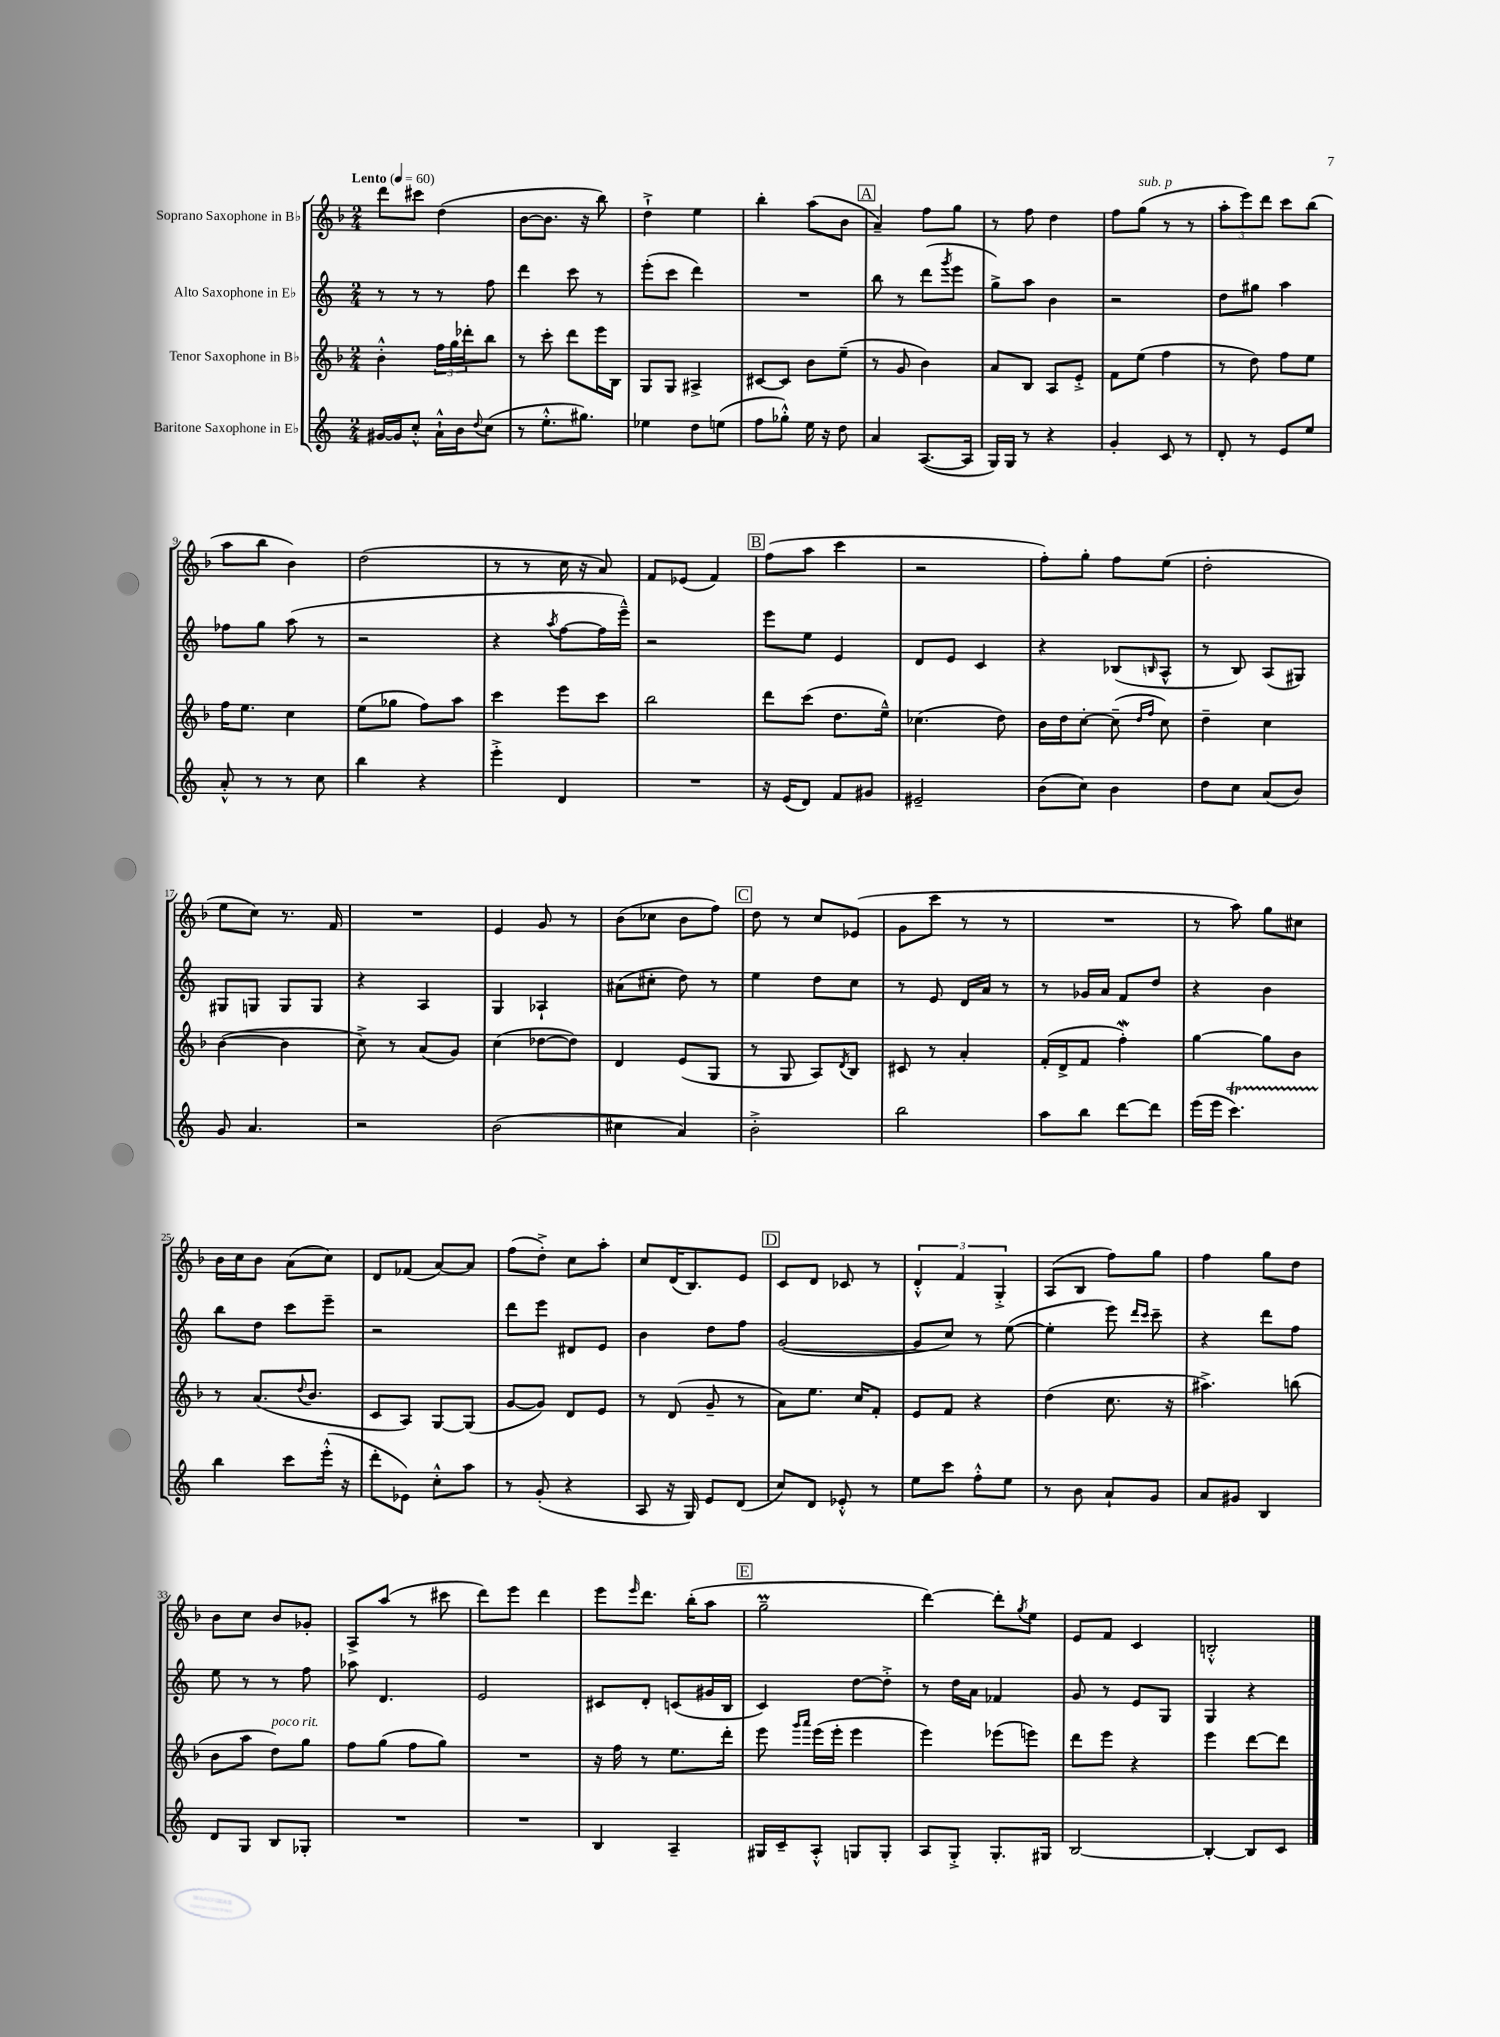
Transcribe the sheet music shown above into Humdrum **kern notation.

**kern	**kern	**kern	**kern
*part4	*part3	*part2	*part1
*staff4	*staff3	*staff2	*staff1
*I"Baritone Saxophone in E♭	*I"Tenor Saxophone in B♭	*I"Alto Saxophone in E♭	*I"Soprano Saxophone in B♭
*clefG2	*clefG2	*clefG2	*clefG2
*k[]	*k[b-]	*k[]	*k[b-]
*M2/4	*M2/4	*M2/4	*M2/4
*MM60	*MM60	*MM60	*MM60
=1	=1	=1	=1
!	!	!	!LO:TX:a:B:t=Lento
[16g#X/LL	4b-'^^\	8r	8ddd\L
16g#/J]	.	.	.
8cc'^^/J	.	8r	8ccc#X\J
16a`^^\LL	24ff\LL	8r	(4dd\
.	24gg\	.	.
16b\J	.	.	.
.	24ddd-X'\J	.	.
8qqdd/	.	.	.
(8cc\J	8bb-\J	8ff\	.
=2	=2	=2	=2
8r	8r	4ddd\	[8b-\L
8.ee'^^\L	8ccc'\	.	8.b-\J]
.	8ddd\L	8ccc\	.
8.gg#X\J)	.	.	16r
.	16eee\L	8r	8bb-\)
.	16B-\JJ	.	.
=3	=3	=3	=3
4ee-X\	8G/L	(8eee'\L	4dd`^\
.	8G/J	8ccc\J	.
8dd\L	4A#X^/	4ddd\)	4ee\
(8een\J	.	.	.
=4	=4	=4	=4
8ff\L	[8c#X/L	2r	4bb-'\
8gg-X'^^\J)	8c#/J]	.	.
16ee\	8b-\L	.	(8aa\L
16r	.	.	.
8dd\	(8ee~\J	.	8b-\J
!!LO:REH:place=s1:t=A
=5	=5	=5	=5
4a/	8r	8bb\	4a~/)
.	8g/	8r	.
([8.A/L	4b-\)	(8ddd\L	8ff\L
.	.	8qggg/	.
.	.	8eee\J	8gg\J
16A/Jk]	.	.	.
=6	=6	=6	=6
16G/LL)	8a/L	8gg^\L)	8r
16G/JJ	.	.	.
8r	8B-/J	8aa\J	8ff\
4r	8A/L	4b\	4dd\
.	8e'^/J	.	.
=7	=7	=7	=7
4g'/	8f\L	2r	8ff\L
!	!	!	!LO:TX:a:i:t=sub. p
.	(8ee\J	.	(8gg\J
8c/	4ff\	.	8r
8r	.	.	8r
=8	=8	=8	=8
8d'/	8r	8dd\L	12aa'\L
.	.	.	12eee\)
8r	8dd\)	8gg#X\J	.
.	.	.	12ddd\J
8e/L	8ff\L	4aa\	8ccc\L
8ee/J	8ee\J	.	(8bb-\J
!!LO:LB:g=z
=9	=9	=9	=9
8a'^^/	16ff\KL	8ff-X\L	8aa\L
.	8.ee\J	.	.
8r	.	8gg\J	8bb-\J
8r	4cc\	(8aa\	4b-\)
8cc\	.	8r	.
=10	=10	=10	=10
4bb\	(8ee\L	2r	(2dd\
.	8gg-X\J	.	.
4r	8ff\L)	.	.
.	8aa\J	.	.
=11	=11	=11	=11
4eee'^\	4ccc\	4r	8r
.	.	.	8r
.	.	8qaa/	.
4d/	8eee\L	[8ff\L	16cc\
.	.	.	16r
.	8ccc\J	16ff\L]	8a/)
.	.	16eee~^^\JJ)	.
=12	=12	=12	=12
2r	2bb-\	2r	8f/L
.	.	.	(8e-X/J
.	.	.	4f/)
!!LO:REH:place=s1:t=B
=13	=13	=13	=13
16r	8ddd\L	8eee\L	(8ff\L
(16e/KL	.	.	.
8d/J)	(8ccc\J	8ee\J	8aa\J
8f/L	8.dd\L	4e/	4ccc\
8g#X/J	.	.	.
.	16ee~^^\Jk)	.	.
=14	=14	=14	=14
2e#X~/	(4.cc-X\	8d/L	2r
.	.	8e/J	.
.	.	4c/	.
.	8dd\)	.	.
=15	=15	=15	=15
(8b\L	16b-\LL	4r	8ff'\L)
.	16dd\J	.	.
8cc\J)	[8cc'\J	.	8gg'\J
4b\	(8cc~\]	(8B-X/L	8ff\L
.	16qqdd/LL	.	.
.	16qqff/JJ	16qqBn/	.
.	8cc\)	8A^^/J	(8ee\J
=16	=16	=16	=16
8dd\L	4dd~\	8r	2dd'\
8cc\J	.	8B/)	.
(8a/L	4cc\	(8A/L	.
8b/J)	.	8G#X/J)	.
!!LO:LB:g=z
=17	=17	=17	=17
8g/	([4b-\	8G#X/L	8ee\L
4.a/	.	8Gn/J	8cc\J)
.	4b-\]	8G/L	8.r
.	.	8G/J	.
.	.	.	16f/
=18	=18	=18	=18
2r	8cc^\)	4r	2r
.	8r	.	.
.	(8a/L	4A/	.
.	8g/J)	.	.
=19	=19	=19	=19
(2b\	(4cc\	4G/	4e/
.	[8dd-X\L	4A-X`/	8g/
.	8dd-\J])	.	8r
=20	=20	=20	=20
4cc#X\	4d/	(8a#X\L	(8b-\L
.	.	8cc#X'\J	8cc-X\J
4a/)	(8e/L	8dd\)	8b-\L
.	8G/J	8r	8ff\J)
!!LO:REH:place=s1:t=C
=21	=21	=21	=21
2b'^\	8r	4ee\	8dd\
.	8G/	.	8r
.	8A/L)	8dd\L	8cc/L
.	8qd/	.	.
.	8B-/J	8cc\J	(8e-X/J
=22	=22	=22	=22
2bb\	8c#X/	8r	8g\L
.	8r	8e/	8ccc\J
.	4a'/	16d/LL	8r
.	.	16a/JJ	.
.	.	8r	8r
=23	=23	=23	=23
8aa\L	(16f'/LL	8r	2r
.	16d^/J	.	.
8bb\J	8f/J	16g-X/LL	.
.	.	16a/JJ	.
[8ddd\L	4ffw'\)	8f/L	.
8ddd\J]	.	8dd/J	.
=24	=24	=24	=24
(16eee\LL	[4gg\	4r	8r
16eee\JJ	.	.	.
4.cccT\)	.	.	8aa\)
.	8gg\L]	4b\	8gg\L
.	8b-\J	.	8cc#X\J
!!LO:LB:g=z
=25	=25	=25	=25
4bb\	8r	8bb\L	16b-\LL
.	.	.	16cc\J
.	(8.a/L	8dd\J	8b-\J
8ccc\L	.	8ccc\L	(8a\L
.	8qqdd/	.	.
.	8.b-/J	.	.
(16eee'^^\Jk	.	8eee~\J	8cc\J)
16r	.	.	.
=26	=26	=26	=26
8ddd'\L	8c/L	2r	8d/L
8e-X\J)	8A/J)	.	(8f-X/J
8cc'^^\L	[8G/L	.	[8a/L)
8aa\J	(8G/J]	.	8a/J]
=27	=27	=27	=27
8r	[8g/L	8ddd\L	(8ff\L
(8g'/	8g/J])	8eee\J	8dd'^\J)
4r	8d/L	8d#X/L	8cc\L
.	8e/J	8e/J	8aa'\J
=28	=28	=28	=28
8A/	8r	4b\	8cc/L
16r	(8d/	.	(16d/K
16G/)	.	.	8.B-/)
8e/L	8g~/	8dd\L	.
(8d/J	8r	8ff\J	8e/J
!!LO:REH:place=s1:t=D
=29	=29	=29	=29
8cc/L)	8a\L)	([2g/	8c/L
8d/J	8.ee\J	.	8d/J
8e-X'^^/	.	.	8c-X/
.	16cc/KL	.	.
8r	8f'/J	.	8r
=30	=30	=30	=30
8ee\L	8e/L	8g/L]	6d'^^/
8ccc\J	8f/J	8cc/J)	.
.	.	.	6f/
8ff'^^\L	4r	8r	.
.	.	.	6G'^/
8ee\J	.	([8ee\	.
=31	=31	=31	=31
8r	(4dd\	4ee'\]	(8A/L
8b\	.	.	8B-/J
8a`/L	8.cc\	8eee\)	8ff\L)
.	.	16qqddd/LL	.
.	.	16qqccc/JJ	.
8g/J	.	8ccc~\	8gg\J
.	16r	.	.
=32	=32	=32	=32
8a/L	4.aa#X^\)	4r	4ff\
8g#X/J	.	.	.
4B/	.	8ddd\L	8gg\L
.	(8bbn\	8ff\J	8dd\J
!!LO:LB:g=z
=33	=33	=33	=33
8d/L	8b-\L	8ee\	8b-\L
8G/J	8aa\J	8r	8cc\J
!	!LO:TX:a:i:t=poco rit.	!	!
8B/L	8dd\L)	8r	8b-/L
8G-X'/J	8gg\J	8ff\	8g-X'/J
=34	=34	=34	=34
2r	8ff\L	8aa-X\	8A^/L
.	(8gg\J	4.d/	(8aa/J
.	8ff\L	.	8r
.	8gg\J)	.	8ccc#X\
=35	=35	=35	=35
2r	2r	2e/	8ddd\L)
.	.	.	8eee\J
.	.	.	4ddd\
=36	=36	=36	=36
4B/	16r	8c#X/L	8eee\L
.	16ff\	.	.
.	.	.	16qqeee/
.	8r	8d'/J	8.ddd\J
4A~/	8.ee\L	(8cn/L	.
.	.	.	(16bb-'\KL
.	.	16g#X/L	8aa\J
.	16ddd'\Jk	16B/JJ	.
!!LO:REH:place=s1:t=E
=37	=37	=37	=37
16G#X/LL	8eee\	4c/)	2ggM~\
16c~/J	.	.	.
.	16qqggg/LL	.	.
.	16qqaaa/JJ	.	.
8A'^^/J	(16eee\LL	.	.
.	16eee'\JJ	.	.
8Gn/L	4eee\	[8dd\L	.
8G'/J	.	8dd'^\J]	.
=38	=38	=38	=38
8A/L	4eee\)	8r	[4ddd\)
8G'^/J	.	16dd\LL	.
.	.	16a\JJ	.
8.G'/L	(8eee-X\L	4f-X/	8ddd'\L]
.	.	.	8qgg/
.	8eeen\J)	.	8ee\J
16G#X/Jk	.	.	.
=39	=39	=39	=39
[2B/	8ddd\L	8g/	8e/L
.	8eee\J	8r	8f/J
.	4r	8e/L	4c/
.	.	8G/J	.
=40	=40	=40	=40
4B'/_	4eee\	4G/	2Bn'^^/
8B/L]	[8ddd\L	4r	.
8c/J	8ddd\J]	.	.
==	==	==	==
*-	*-	*-	*-
